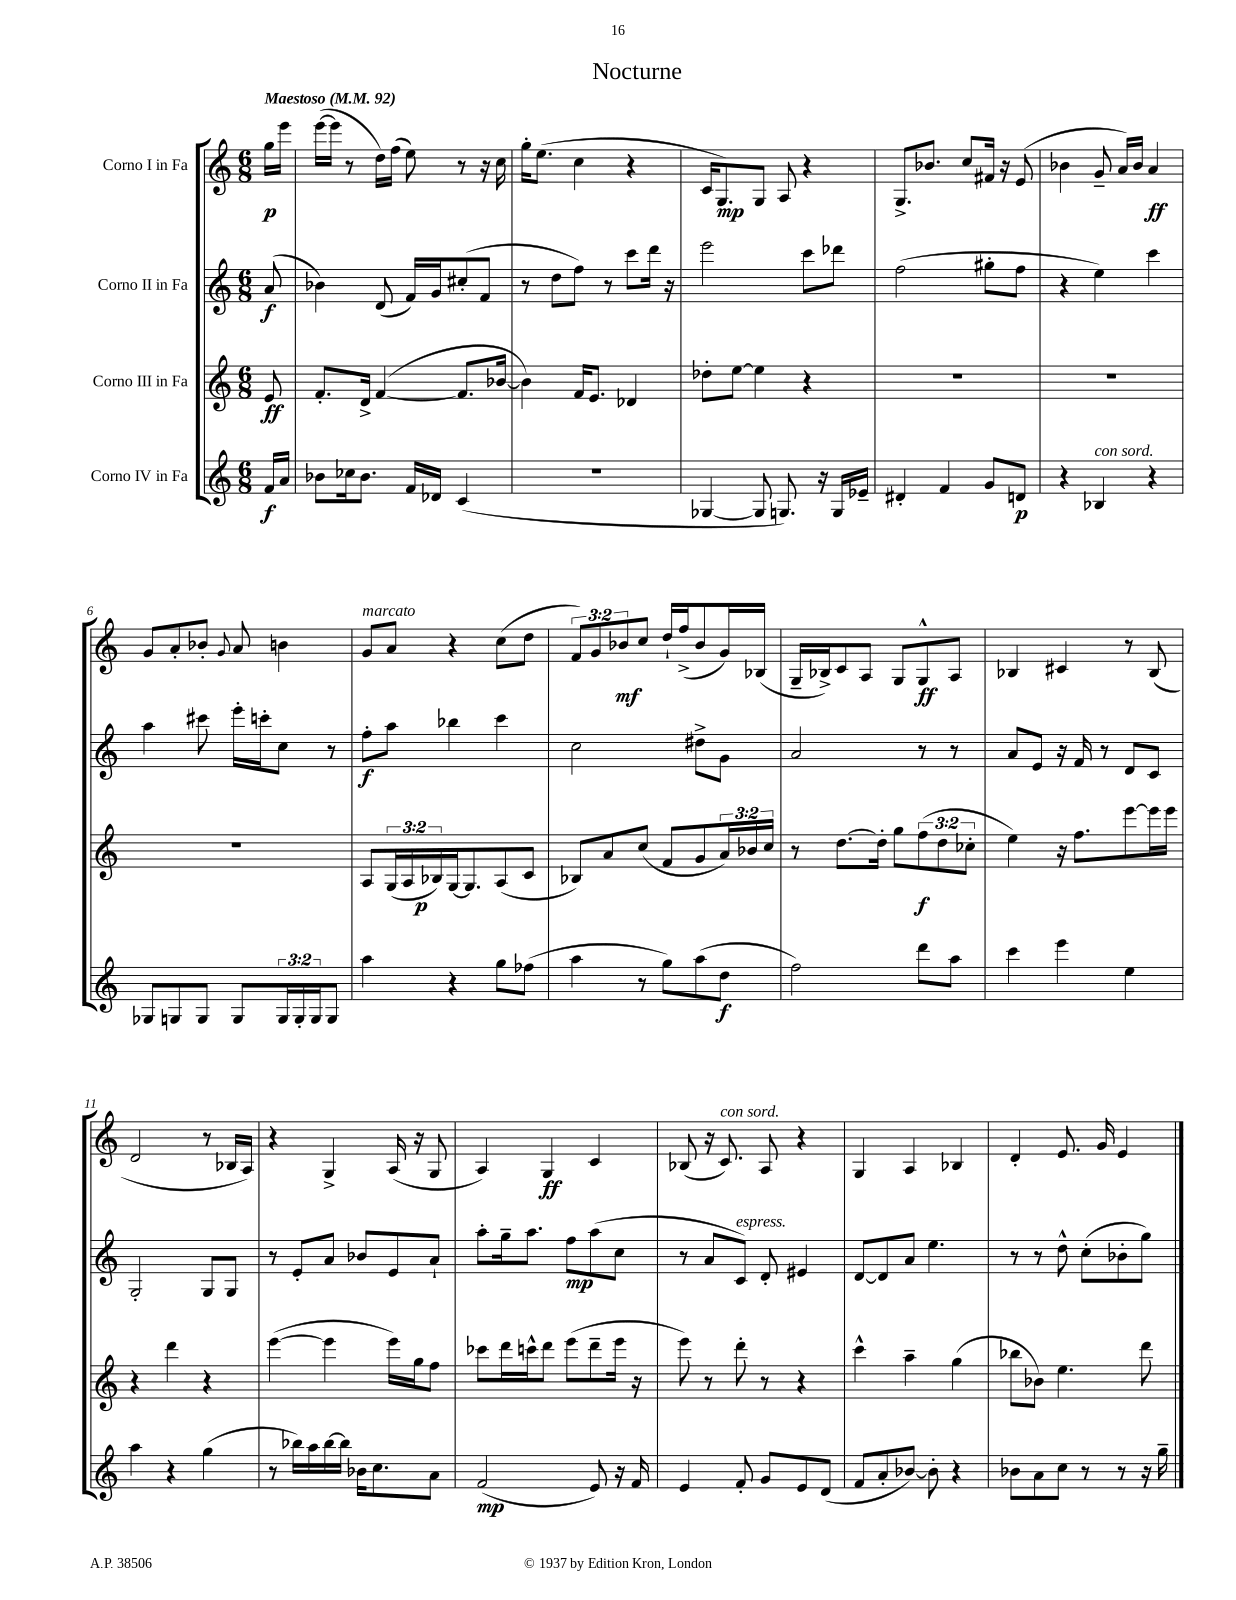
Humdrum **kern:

**kern	**kern	**kern	**kern
*staff4	*staff3	*staff2	*staff1
*clefG2	*clefG2	*clefG2	*clefG2
*k[]	*k[]	*k[]	*k[]
*M6/8	*M6/8	*M6/8	*M6/8
*MM92	*MM92	*MM92	*MM92
16f	8e	(8a	16gg
16a	.	.	16eee
=	=	=	=
8b-	8.f'	4b-)	([16eee
.	.	.	16eee]
16cc-	.	.	8r
8.b-	16d^	.	.
.	([4f	(8d	16dd)
.	.	.	(16ff
16f	.	16f)	8ee)
16d-	.	16g	.
(4c	8.f]	(8cc#'	8r
.	.	8f	16r
.	[16b-	.	16cc
=	=	=	=
2.r	4b-])	8r	16gg'
.	.	.	(8.ee
.	.	8dd	.
.	16f	8ff)	4cc
.	8.e	.	.
.	.	8r	.
.	4d-	8ccc	4r
.	.	16ddd	.
.	.	16r	.
=	=	=	=
[4G-	8dd-'	2eee	16c
.	.	.	8.G)
.	[8ee	.	.
8G-]	4ee]	.	8G
8.G)	.	.	8A
.	4r	8ccc	4r
16r	.	.	.
16G	.	8ddd-	.
16e-~	.	.	.
=	=	=	=
4d#'	2.r	(2ff	8.G^
.	.	.	8.b-
4f	.	.	.
.	.	.	8cc
8g	.	8gg#'	16f#
.	.	.	16r
8d	.	8ff	(8e
=	=	=	=
4r	2.r	4r	4b-
4B-	.	4ee)	8g~
.	.	.	16a)
.	.	.	16b-
4r	.	4ccc	4a
=	=	=	=
8G-	2.r	4aa	8g
8G	.	.	8a'
8G	.	8ccc#	8b-'
.	.	.	8qqg
8G	.	16eee'	8a
.	.	16ccc'	.
24G	.	8cc	4b
24G'	.	.	.
24G	.	.	.
8G	.	8r	.
=	=	=	=
4aa	8A	8ff'	8g
.	(24G	8aa	8a
.	24A	.	.
.	24B-)	.	.
4r	[16G	4bb-	4r
.	8.G]	.	.
8gg	(8A	4ccc	(8cc
(8ff-	8c	.	8dd
=	=	=	=
4aa	8B-)	2cc	12f)
.	.	.	12g
.	8a	.	.
.	.	.	12b-
8r	(8cc	.	8cc
8gg)	8f	.	16dd`
.	.	.	(16ff^
(8aa	8g	8dd#^	8b-
8dd	24a)	8g	16g)
.	24b-	.	.
.	.	.	(16B-
.	24cc	.	.
=	=	=	=
2ff)	8r	2a	16G~
.	.	.	16B-^)
.	[8.dd	.	8c
.	.	.	8A
.	16dd']	.	.
.	8gg	.	8G
8ddd	(12ff	8r	8G^^
.	12dd	.	.
8aa	.	8r	8A
.	12cc-'	.	.
=	=	=	=
4ccc	4ee)	8a	4B-
.	.	8e	.
4eee	16r	16r	4c#
.	8.ff	16f	.
.	.	8r	.
4ee	[8eee	8d	8r
.	16eee]	8c	(8B-
.	16eee	.	.
=	=	=	=
4aa	4r	2G'	2d
4r	4ddd	.	.
(4gg	4r	8G	8r
.	.	8G	16B-
.	.	.	16A)
=	=	=	=
8r	([4eee	8r	4r
16bb-)	.	8e'	.
16aa	.	.	.
[16bb-	4eee]	8a	4G^
16bb-]	.	.	.
16b-	.	8b-	.
8.cc	.	.	.
.	16eee)	8e	(16A
.	16gg	.	16r
8a	8ff	8a`	8G
=	=	=	=
(2f	8ccc-	8aa'	4A)
.	16ddd	16gg~	.
.	16ccc^^	8.aa	.
.	8ddd	.	4G
.	(8eee	8ff	.
8e)	8ddd~	(8aa	4c
16r	16eee	8cc	.
16f	16r	.	.
=	=	=	=
4e	8eee)	8r	(8B-
.	8r	8a	16r
.	.	.	8.c)
8f'	8ddd'	8c)	.
8g	8r	8d'	8A
8e	4r	4e#	4r
(8d	.	.	.
=	=	=	=
8f	4ccc^^	[8d	4G
8a'	.	8d]	.
[8b-)	4aa~	8a	4A
8b-']	.	4.ee	.
4r	(4gg	.	4B-
=	=	=	=
8b-	8bb-	8r	4d'
8a	8b-)	8r	.
8cc	4.ee	8dd^^	8.e
8r	.	(8cc'	.
.	.	.	16g
8r	.	8b-'	4e
16r	8ddd	8gg)	.
16gg~	.	.	.
==	==	==	==
*-	*-	*-	*-
